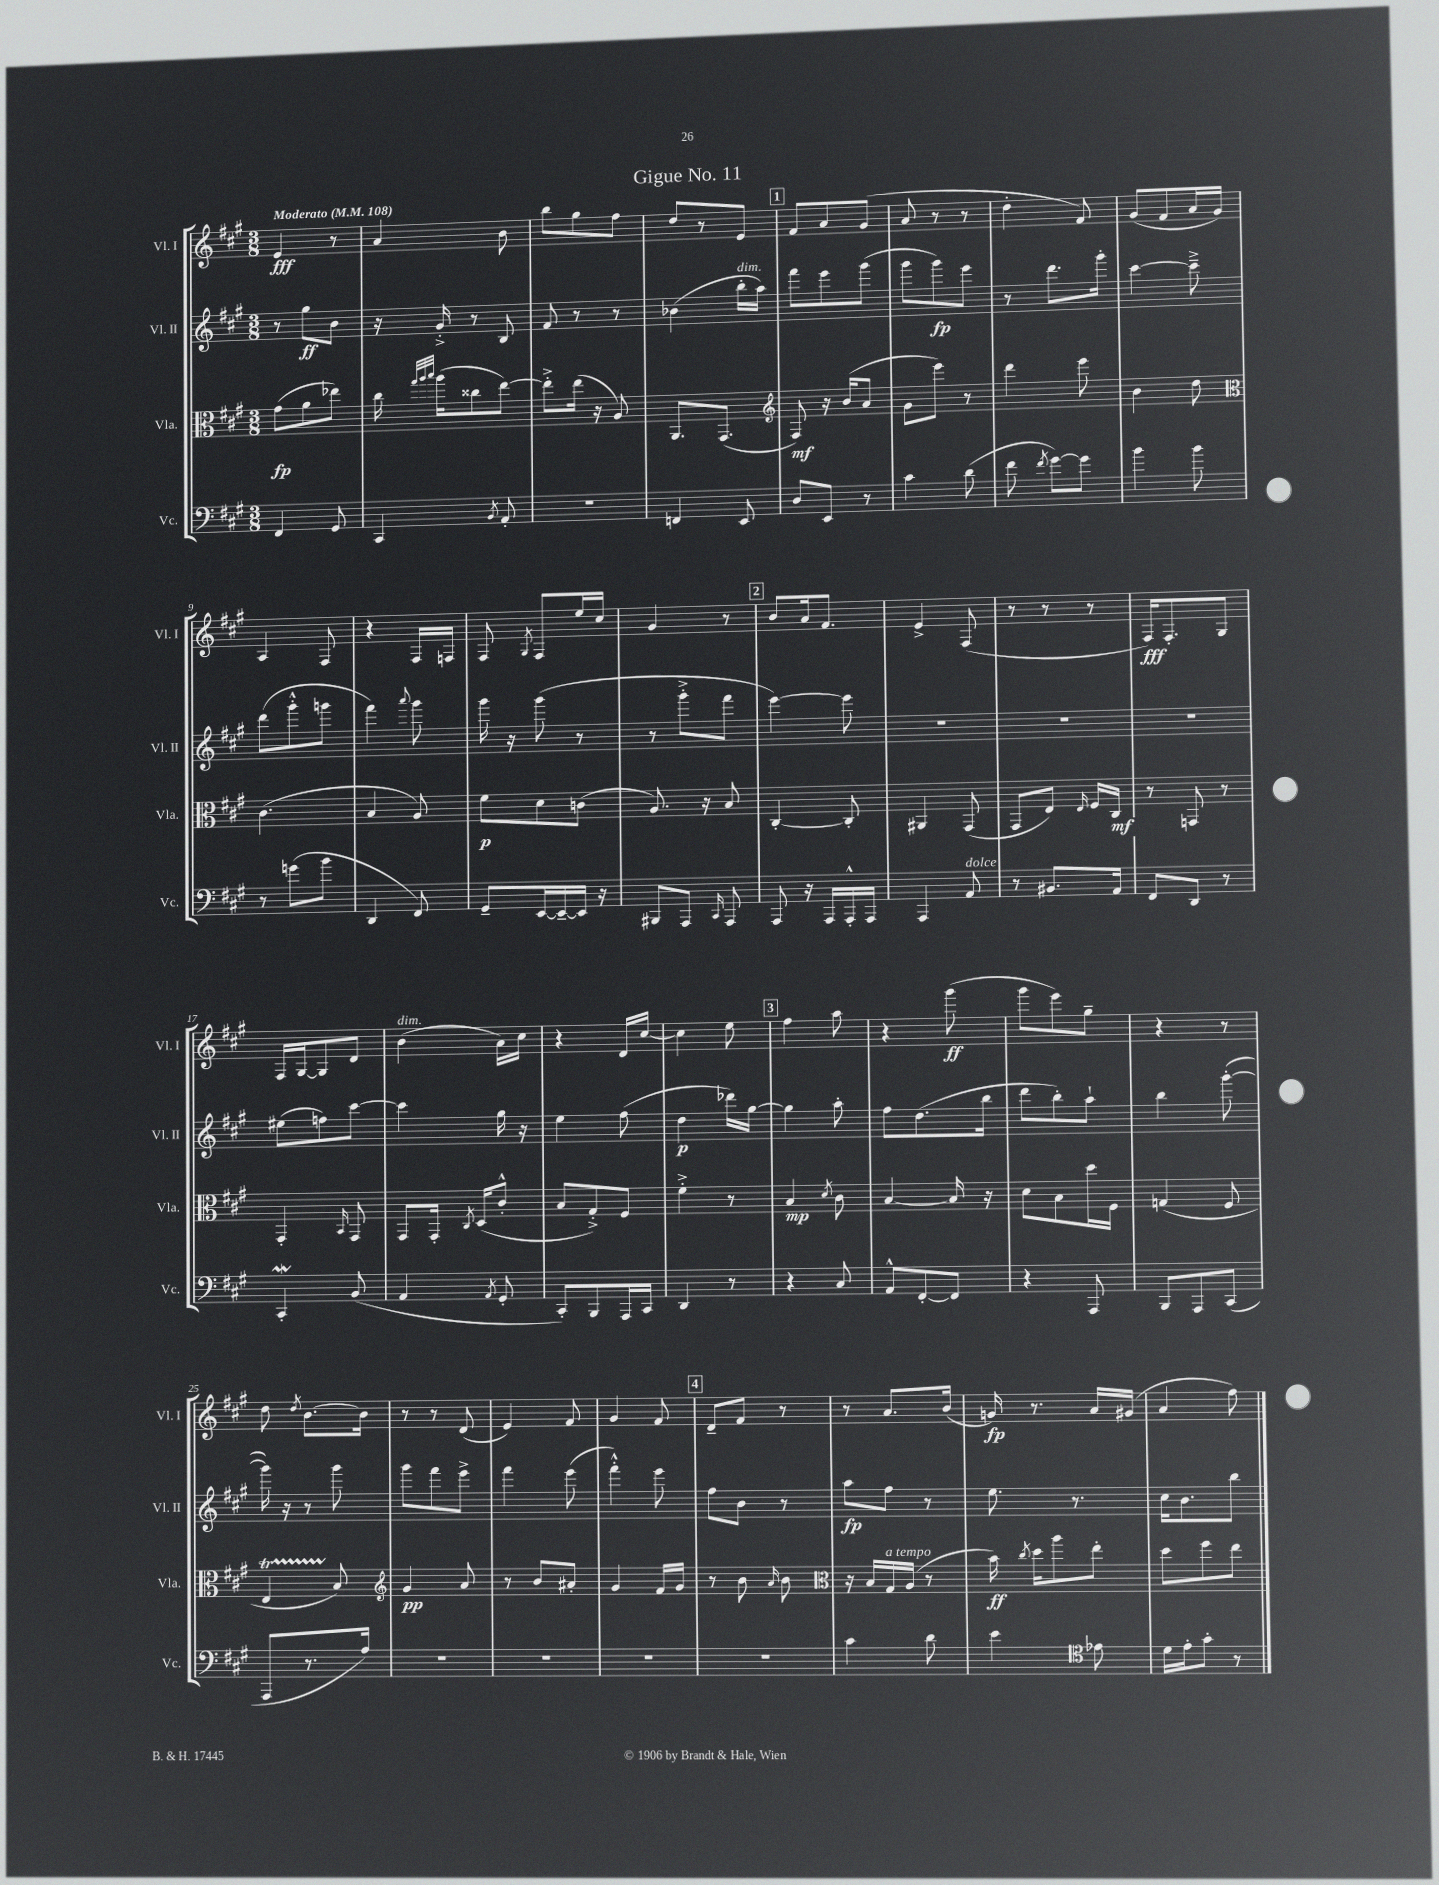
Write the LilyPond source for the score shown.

\header { title = "Gigue No. 11" }
<<
\new StaffGroup <<
\new Staff = "s0" \with { instrumentName = "Vl. I" shortInstrumentName = "Vl. I" } {
    \clef treble \key a \major \numericTimeSignature \time 3/8 \tempo "Moderato" 4 = 108
    \autoBeamOff e'4\fff r8 |
    a'4 b'8 |
    b''8[ gis''8 fis''8] |
    d''8[ r8 e'8] |
    \mark \markup { \box "1" } fis'8[ a'8 gis'8]( |
    a'8 r8 r8 |
    d''4-. fis'8) |
    gis'8[( fis'8 a'16 gis'16]) |
    a4 fis8 |
    r4 fis16[ f16] |
    fis8 \acciaccatura { gis8 } fis8[ e''16 cis''16] |
    gis'4 r8 |
    \mark \markup { \box "2" } b'8[ a'16 fis'8.] |
    e'4-> fis8( |
    r8 r8 r8 |
    fis16[\fff) fis8.-. gis8] |
    fis16[ gis16~ gis8 d'8] |
    b'4^\markup { \italic "dim." }( a'16[) cis''16] |
    r4 d'16[ cis''16]~ |
    cis''4 e''8 |
    \mark \markup { \box "3" } fis''4 a''8 |
    r4 gis'''8\ff( |
    gis'''8[ e'''8) gis''8]-- |
    r4 r8 |
    d''8 \acciaccatura { d''8 } b'8.[~ b'16] |
    r8 r8 d'8( |
    e'4) fis'8 |
    gis'4 fis'8 |
    \mark \markup { \box "4" } d'8[-- fis'8] r8 |
    r8 a'8.[ b'16]( |
    g'16\fp) r8. a'16[ gis'16]( |
    a'4 fis''8) \bar "|." |
}
\new Staff = "s1" \with { instrumentName = "Vl. II" shortInstrumentName = "Vl. II" } {
    \clef treble \key a \major \numericTimeSignature \time 3/8
    \autoBeamOff r8 gis''8[\ff b'8] |
    r16 gis'16-.-> r8 b8 |
    fis'8 r8 r8 |
    bes'4( b''16[-.^\markup { \italic "dim." } a''16]) |
    \mark \markup { \box "1" } fis'''8[ e'''8 gis'''8]( |
    gis'''8[ gis'''8\fp) e'''8] |
    r8 d'''8.[ gis'''16]-. |
    cis'''4~ cis'''8---> |
    d'''8[( gis'''8-.-^ g'''8] |
    fis'''4) \appoggiatura { a'''8 } gis'''8 |
    gis'''16 r16 gis'''8( r8 |
    r8 gis'''8[-.-> fis'''8] |
    \mark \markup { \box "2" } e'''4~) e'''8 |
    R4. |
    R4. |
    R4. |
    eis''8[( f''8) cis'''8]~ |
    cis'''4 gis''16 r16 |
    e''4 fis''8( |
    d''4\p des'''16[) gis''16]~ |
    \mark \markup { \box "3" } gis''4 a''8-. |
    fis''8[ d''8.( b''16] |
    d'''8[ b''8-.) a''8]-! |
    b''4 gis'''8~-.( |
    gis'''16) r16 r8 gis'''8 |
    gis'''8[ fis'''8 e'''8]-> |
    fis'''4 e'''8( |
    fis'''4-.-^) e'''8 |
    \mark \markup { \box "4" } fis''8[ b'8] r8 |
    a''8[\fp fis''8] r8 |
    e''8. r8. |
    cis''16[ b'8. b''8] \bar "|." |
}
\new Staff = "s2" \with { instrumentName = "Vla." shortInstrumentName = "Vla." } {
    \clef alto \key a \major \numericTimeSignature \time 3/8
    \autoBeamOff gis'8[\fp( a'8 ees''8]) |
    cis''16 \grace { gis''32[ a''32 b''32] } a''16[( cisis''8 e''8]~) |
    e''8[-.-> e''16]( r16 a8) |
    a,8.[ gis,8.]( |
    \mark \markup { \box "1" } \clef treble fis8\mf) r16 b'16[( a'8] |
    gis'8[ e'''8]) r8 |
    d'''4 e'''8 |
    b'4 d''8 |
    \clef alto cis'4.( |
    b4 a8) |
    fis'8[\p d'8 c'8]( |
    a8.) r16 b8 |
    \mark \markup { \box "2" } cis4~-. cis8-. |
    ais,4 gis,8( |
    gis,8[ e8]) \grace { e16 } fis16[ cis16]\mf |
    r8 g,8 r8 |
    gis,4-. \grace { b,16 } gis,8 |
    gis,8[ gis,16]-. \acciaccatura { cis8 } d16[( cis'8]-.-^ |
    b8[ gis8-.->) fis8] |
    fis'4-.-> r8 |
    \mark \markup { \box "3" } b4\mp \acciaccatura { d'8 } cis'8 |
    b4~ b16 r16 |
    d'8[ b8 d''16 fis16] |
    g4( fis8 |
    e4\startTrillSpan b8\stopTrillSpan) |
    \clef treble gis'4\pp a'8 |
    r8 b'8[ ais'8]-. |
    gis'4 fis'16[ gis'16] |
    \mark \markup { \box "4" } r8 b'8 \grace { a'16 } b'8 |
    \clef alto r16 b16[ gis16^\markup { \italic "a tempo" } a16]( r8 |
    b'16\ff) \acciaccatura { cis''8 } d''16[ a''8 e''8]-. |
    d''8[ fis''8 e''8] \bar "|." |
}
\new Staff = "s3" \with { instrumentName = "Vc." shortInstrumentName = "Vc." } {
    \clef bass \key a \major \numericTimeSignature \time 3/8
    \autoBeamOff fis,4 gis,8 |
    cis,4 \acciaccatura { b,8 } a,8-. |
    R4. |
    f,4 e,8 |
    \mark \markup { \box "1" } d8[ e,8] r8 |
    cis'4 d'8( |
    fis'8 \acciaccatura { fis'8 } gis'8[~) gis'8] |
    b'4 b'8 |
    r8 g'8[( b'8] |
    d,4 fis,8) |
    gis,8[-- e,16~ e,16~-- e,16] r16 |
    bis,,8[ a,,8] \grace { cis,16 } a,,8 |
    \mark \markup { \box "2" } a,,8 r16 a,,16[ a,,16-.-^ a,,16] |
    a,,4 a,8^\markup { \italic "dolce" } |
    r8 bis,8.[ a,16] |
    fis,8[ d,8] r8 |
    cis,4-.\mordent b,8( |
    a,4 \acciaccatura { a,8 } gis,8-. |
    cis,8[-.) b,,8 a,,16 cis,16] |
    d,4 r8 |
    \mark \markup { \box "3" } r4 cis8 |
    a,8[-^ fis,8~-. fis,8] |
    r4 a,,8 |
    b,,8[ a,,8 cis,8]( |
    a,,8[ r8. a16]) |
    R4. |
    R4. |
    R4. |
    \mark \markup { \box "4" } R4. |
    cis'4 d'8 |
    e'4 \clef tenor ees'8 |
    d'16[ e'16-. gis'8]-. r8 \bar "|." |
}
>>
>>
